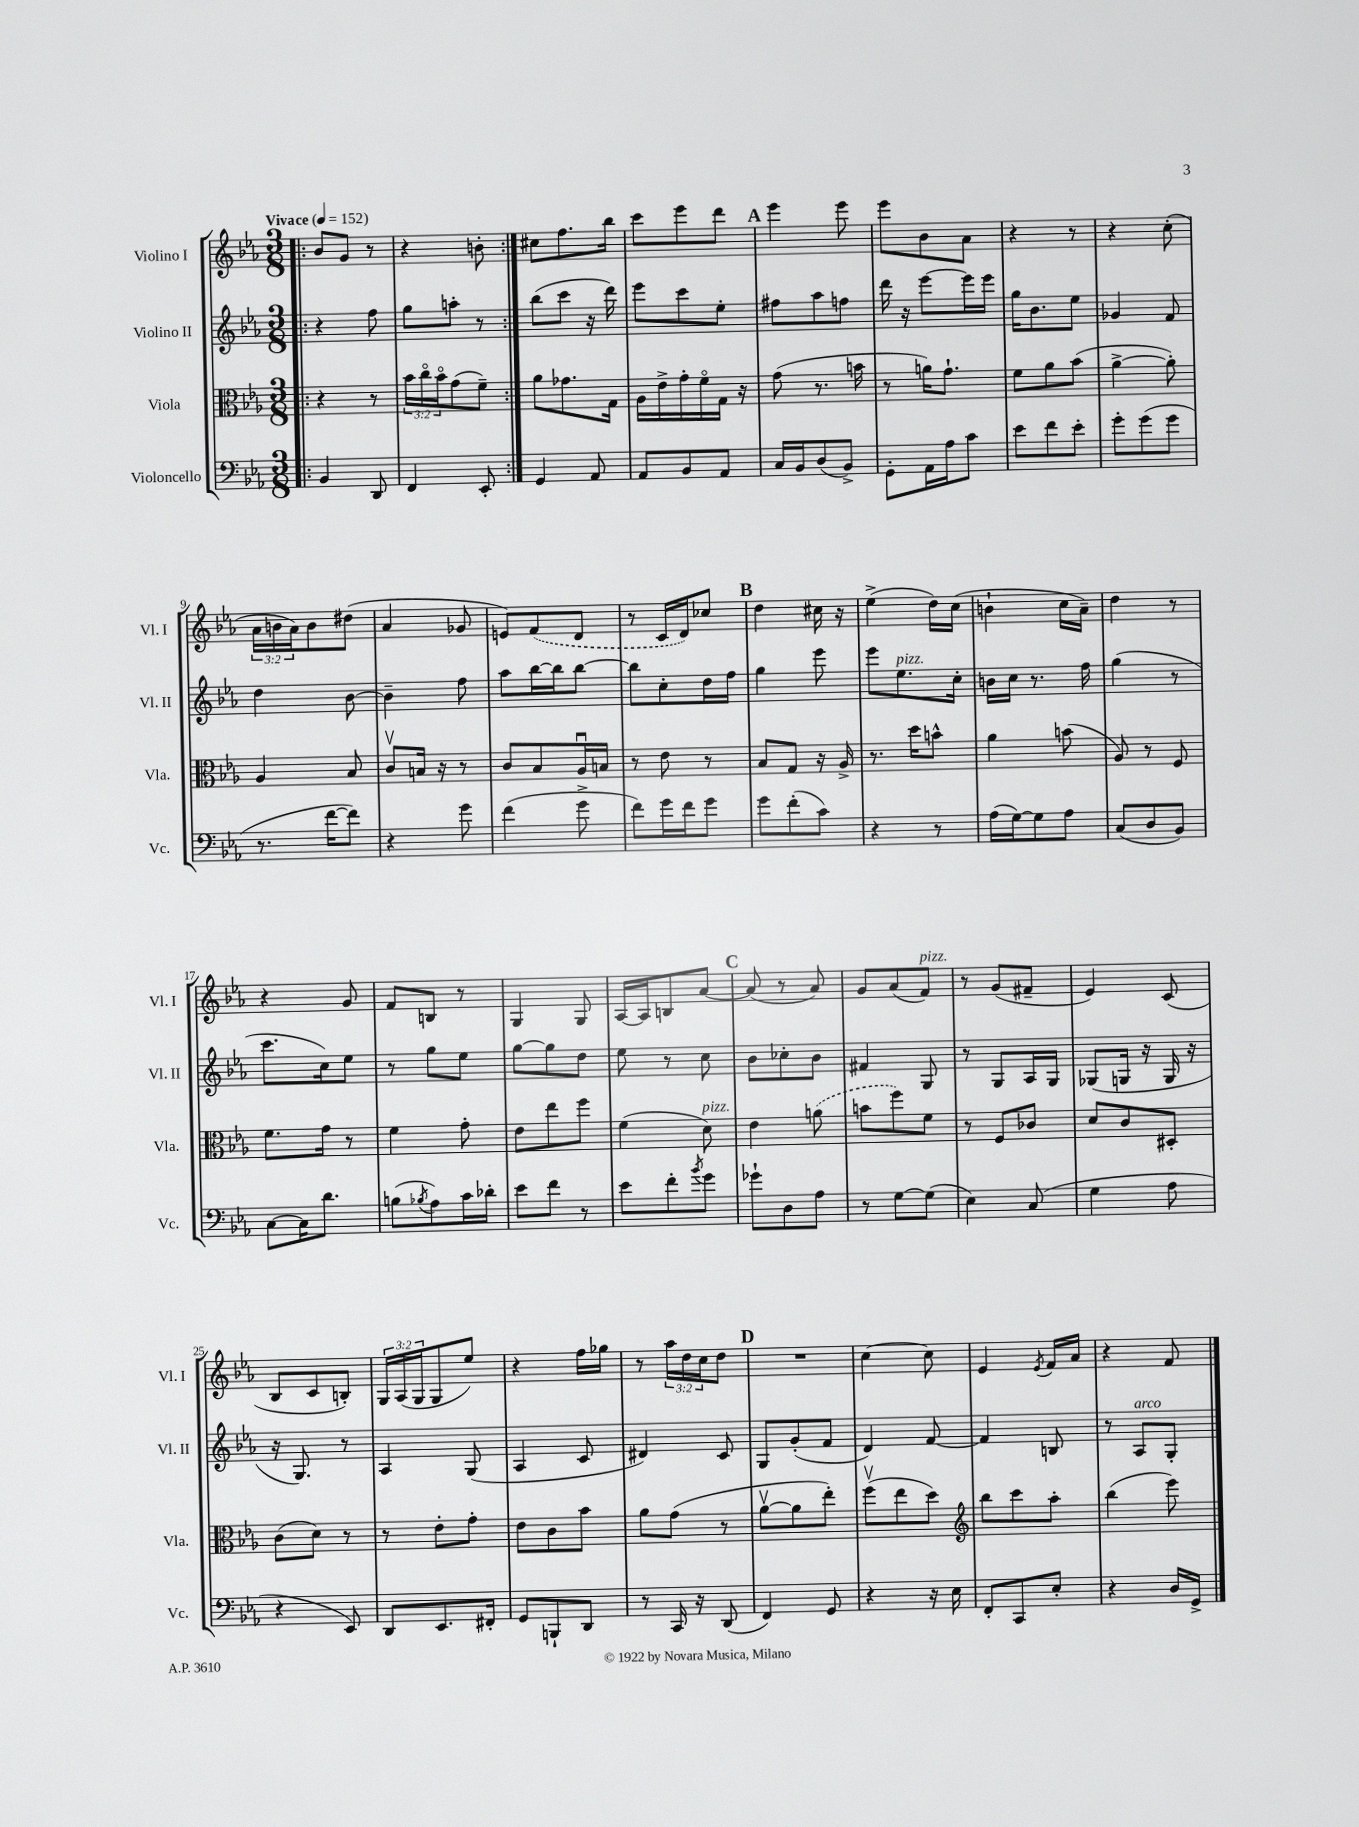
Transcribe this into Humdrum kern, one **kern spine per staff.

**kern	**kern	**kern	**kern
*part4	*part3	*part2	*part1
*staff4	*staff3	*staff2	*staff1
*I"Violoncello	*I"Viola	*I"Violino II	*I"Violino I
*I'Vc.	*I'Vla.	*I'Vl. II	*I'Vl. I
*clefF4	*clefC3	*clefG2	*clefG2
*k[b-e-a-]	*k[b-e-a-]	*k[b-e-a-]	*k[b-e-a-]
*M3/8	*M3/8	*M3/8	*M3/8
*MM152	*MM152	*MM152	*MM152
=1!|:	=1!|:	=1!|:	=1!|:
!	!	!	!LO:TX:a:B:t=Vivace
4BB-/	4r	4r	8b-/L
.	.	.	8g/J
8DD/	8r	8ff\	8r
=2	=2	=2	=2
4FF/	24b-\LL	8gg\L	4r
.	24cc\	.	.
.	24b-\J	.	.
.	(8g\	8aan'\J	.
8EE-'/	8f~\J)	8r	8bn'\
=3:|!	=3:|!	=3:|!	=3:|!
4GG/	8a-\L	(8bb-\L	8cc#X\L
.	8.g-X\	8ccc\J	8.ff\
8AA-/	.	16r	.
.	16G\Jk	16ddd\)	16bb-\Jk
=4	=4	=4	=4
8AA-/L	16A-\LL	8eee-\L	8ccc\L
.	16e-^\	.	.
8BB-/	16g'\	8ccc\	8eee-\
.	16f\	.	.
8AA-/J	16G\JJ	8ee-'\J	8ddd\J
.	16r	.	.
!!LO:REH:place=s1:t=A
=5	=5	=5	=5
16C/LL	(8g\	8ff#X\L	4eee-\
16BB-/J	.	.	.
(8D/	8.r	8aa-\	.
8BB-^/J)	.	8ffn\J	8eee-\
.	16bn\	.	.
=6	=6	=6	=6
8GG'\L	8r	16ddd\	8eee-\L
.	.	16r	.
16AA-\L	16an\KL)	[8eee-\L	8b-\
16A-\J	8.g`\J	.	.
8c\J	.	16eee-\L]	8a-\J
.	.	16eee-\JJ	.
=7	=7	=7	=7
8e-\L	8f\L	16gg\KL	4r
.	.	8.b-\	.
8f\	8a-\	.	.
8e-'\J	(8b-\J	8ee-\J	8r
=8	=8	=8	=8
8g'\L	[4a-^\	4g-X/	4r
(8g\	.	.	.
8g\J	8a-'\])	8f/	(8cc'\
!!LO:LB:g=z
=9	=9	=9	=9
8.r	4A-/	4dd\	24a-\LL
.	.	.	24bn\
.	.	.	24a-\J)
.	.	.	8b\
[16f\KL	.	.	.
8f\J])	8B-/	[8b-\	(8dd#X\J
=10	=10	=10	=10
4r	8cv/L	4b-~\]	4a-/
.	16Bn/Jk	.	.
.	16r	.	.
8g\	8r	8ff\	8g-X/
=11	=11	=11	=11
(4f\	8c/L	8aa-\L	8en/L)
.	8B-/	[16bb-\L	(8f/
.	.	16bb-\J]	.
8g^\	16A-u/L	[8bb-\J	8d/J
.	16Bn/JJ	.	.
=12	=12	=12	=12
8f\L)	8r	8bb-\L]	8r
16g\L	8e-\	8cc'\	16c/LL
16f\J	.	.	16d/J)
8g\J	8r	16dd\L	8cc-X/J
.	.	16ff\JJ	.
!!LO:REH:place=s1:t=B
=13	=13	=13	=13
8g\L	8B-/L	4gg\	4dd\
(8f'\	8G/J	.	.
8c\J)	16r	8eee-\	16cc#X\
.	16A-^/	.	16r
=14	=14	=14	=14
4r	8.r	8eee-\L	(4ee-^\
!	!	!LO:TX:a:i:t=pizz.	!
.	.	8.ee-\	.
.	16dd\KL	.	.
8r	8bn^^\J	.	16dd\LL)
.	.	16cc'\Jk	(16cc\JJ
=15	=15	=15	=15
(16A-\LL	4a-\	16bn\LL	4bn`\
[16G\J)	.	16cc\JJ	.
8G\]	.	8.r	.
8A-\J	(8bn\	.	16cc\LL
.	.	16ff\	16a-~\JJ)
=16	=16	=16	=16
(8C/L	8A-/)	(4gg\	4dd\
8D/	8r	.	.
8BB-/J)	8F/	8r	8r
!!LO:LB:g=z
=17	=17	=17	=17
[8C\L	8.f\L	8.ccc\L	4r
16C\K]	.	.	.
8.d\J	16g\Jk	16cc\k)	.
.	8r	8ee-\J	8g/
=18	=18	=18	=18
(8Bn\L	4f\	8r	8f/L
8qB-X/	.	.	.
8A-\)	.	8gg\L	8Bn/J
16c\L	8g'\	8ee-\J	8r
16d-X'\JJ	.	.	.
=19	=19	=19	=19
8e-\L	8e-\L	[8gg\L	4G/
8f\J	8ee-\	8gg\]	.
8r	8ff\J	8dd\J	8G/
=20	=20	=20	=20
8e-\L	(4f\	8ee-\	[16A-/LL
.	.	.	16A-/J]
8f'\	.	8r	8Bn/
8qb-/	.	.	.
!	!LO:TX:a:i:t=pizz.	!	!
8g\J	8d\)	8cc\	[8a-/J
!!LO:REH:place=s1:t=C
=21	=21	=21	=21
8g-X`\L	4e-\	8b-\L	(8a-/]
8D\	.	8cc-X'\	8r
8A-\J	(8an\	8b-\J	8a-/)
=22	=22	=22	=22
8r	8bn\L	4f#X/	8g/L
[8G\L	8ff\)	.	(8a-/
!	!	!	!LO:TX:a:i:t=pizz.
(8G\J]	8f\J	8G/	8f/J)
=23	=23	=23	=23
4E-\)	8r	8r	8r
.	8F/L	8G/L	(8g/L
(8C/	8c-X/J	16A-/L	8f#X~/J
.	.	16G/JJ	.
=24	=24	=24	=24
4G\	8d/L	(8G-X/L	4e-/)
.	8c/	16Gn/Jk	.
.	.	16r	.
8A-\	8D#X'/J	16G/	(8c/
.	.	16r	.
!!LO:LB:g=z
=25	=25	=25	=25
4r	(8c\L	16r	8B-/L
.	.	8.G/)	.
.	8d\J)	.	8c/
8EE-/)	8r	8r	8Bn'/J)
=26	=26	=26	=26
8DD/L	8r	4A-/	24G/LL
.	.	.	(24A-/
.	.	.	24G/J
8.EE-/	8e-'\L	.	8G/
.	8g'\J	(8G/	8ee-/J)
16FF#X'/Jk	.	.	.
=27	=27	=27	=27
8GG/L	8e-\L	4A-/	4r
8BBBn`/	8c\	.	.
8DD/J	8b-\J	8c/	16ff\LL
.	.	.	16gg-X\JJ
=28	=28	=28	=28
8r	8a-\L	4d#X/)	8r
16CC/	(8g\J	.	24aa-\LL
.	.	.	24dd\
16r	.	.	.
.	.	.	24cc\J
(8DD/	8r	8c/	8dd\J
!!LO:REH:place=s1:t=D
=29	=29	=29	=29
4FF/)	[8a-v\L	8G/L	4.r
.	8a-\]	(8g'/	.
8GG/	8ee-'\J)	8f/J	.
=30	=30	=30	=30
4r	(8ffv\L	4d/)	[4cc\
.	8ee-\	.	.
16r	8dd\J)	[8f/	8cc\]
16E-\	.	.	.
=31	=31	=31	=31
*	*clefG2	*	*
8FF'/L	8bb-\L	4f/]	4e-/
8CC/	8ccc\	.	.
.	.	.	8qe-/
8E-'/J	8aa-'\J	8Bn/	16f/LL
.	.	.	16a-/JJ
=32	=32	=32	=32
4r	(4bb-\	8r	4r
!	!	!LO:TX:a:i:t=arco	!
.	.	8A-/L	.
16D/LL	8eee-\)	8G'/J	8f/
16GG^/JJ	.	.	.
==	==	==	==
*-	*-	*-	*-
